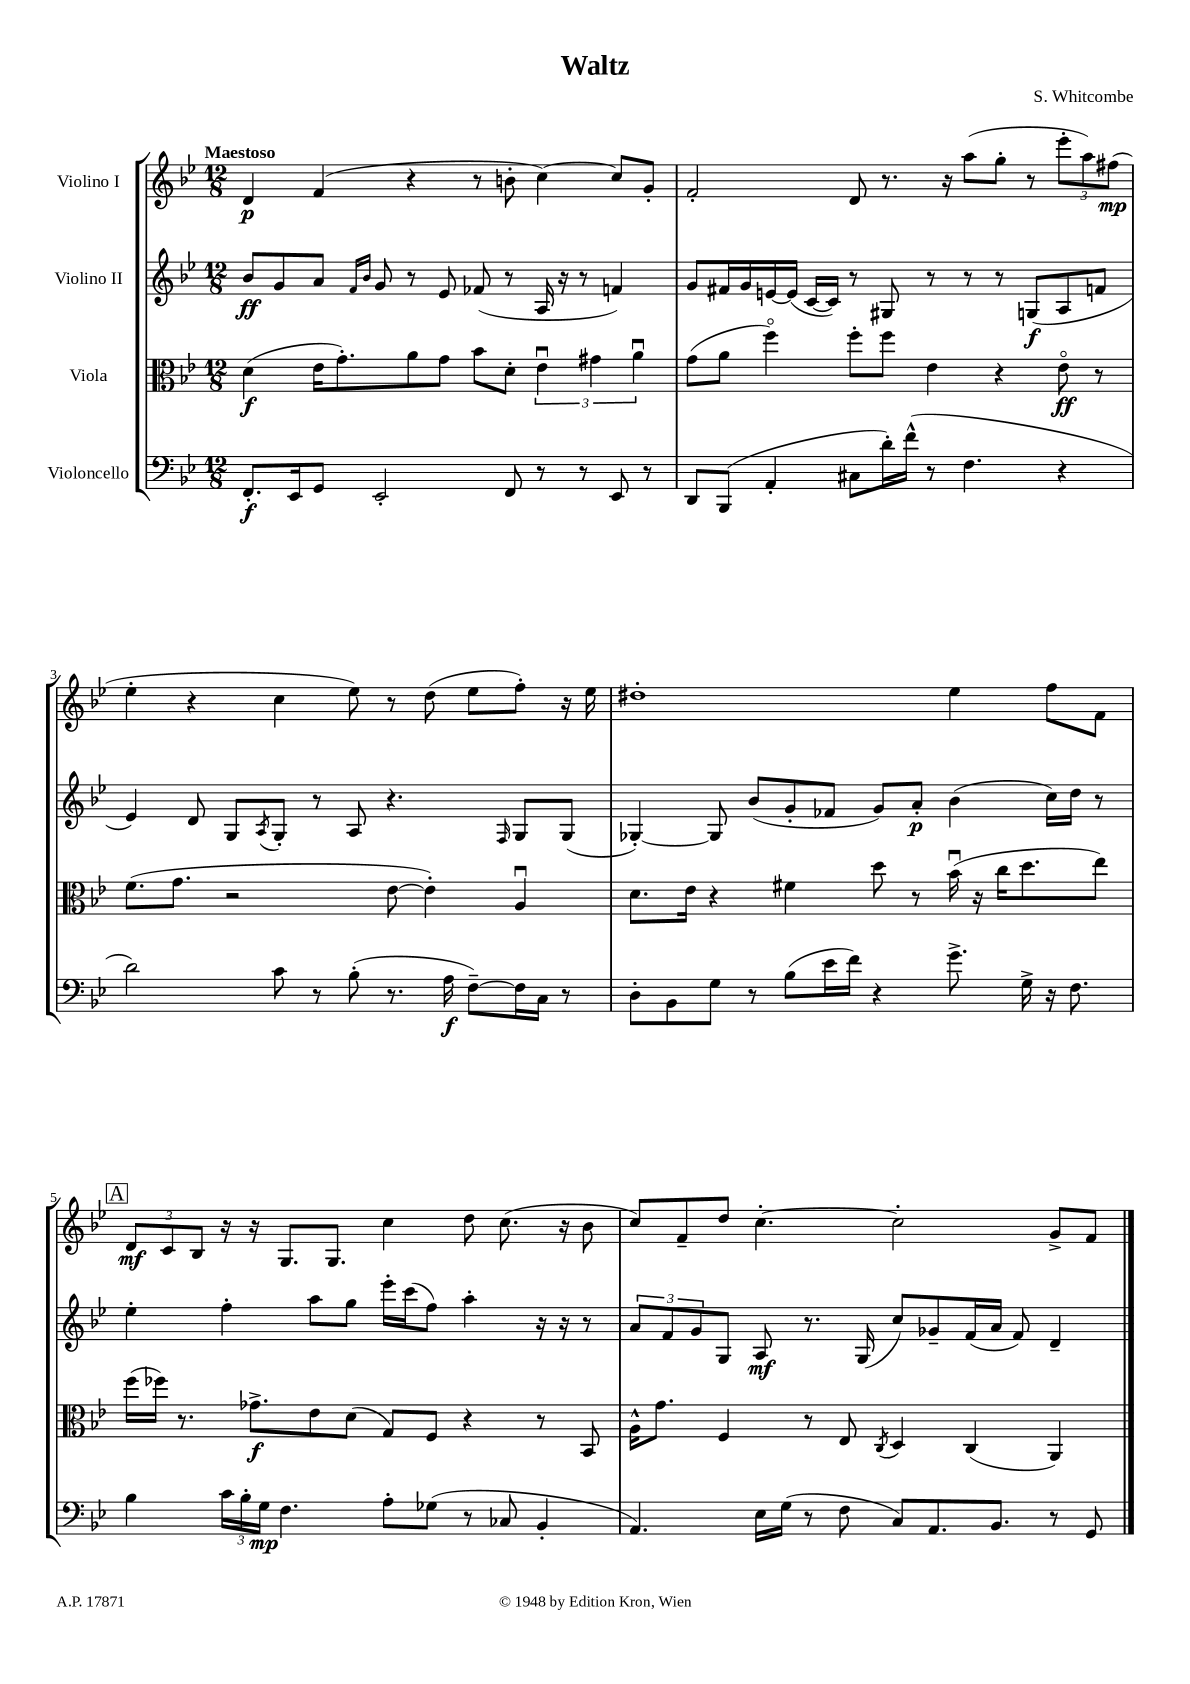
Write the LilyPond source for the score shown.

\header { title = "Waltz" composer = "S. Whitcombe" }
<<
\new StaffGroup <<
\new Staff = "s0" \with { instrumentName = "Violino I" } {
    \clef treble \key bes \major \numericTimeSignature \time 12/8 \tempo "Maestoso"
    d'4\p f'4( r4 r8 b'8-. c''4~) c''8 g'8-. |
    f'2-. d'8 r8. r16 a''8( g''8-. r8 \tuplet 3/2 { ees'''8-. a''8) fis''8\mp( } |
    ees''4-. r4 c''4 ees''8) r8 d''8( ees''8 f''8-.) r16 ees''16 |
    dis''1-. ees''4 f''8 f'8 |
    \mark \markup { \box "A" } \tuplet 3/2 { d'8\mf c'8 bes8 } r16 r16 g8. g8. c''4 d''8 c''8.( r16 bes'8 |
    c''8) f'8-- d''8 c''4.~-. c''2-. g'8-> f'8 \bar "|." |
}
\new Staff = "s1" \with { instrumentName = "Violino II" } {
    \clef treble \key bes \major \numericTimeSignature \time 12/8
    bes'8\ff g'8 a'8 \grace { f'16 bes'16 } g'8 r8 ees'8 fes'8( r8 a16 r16 r8 f'4) |
    g'8 fis'16 g'16 e'16~ e'16( c'16~ c'16) r8 gis8 r8 r8 r8 g8\f( a8 f'8 |
    ees'4) d'8 g8 \acciaccatura { a8 } g8-. r8 a8 r4. \grace { f16 } g8 g8( |
    ges4~-.) ges8 bes'8( g'8-. fes'8 g'8) a'8-.\p bes'4( c''16) d''16 r8 |
    \mark \markup { \box "A" } ees''4-. f''4-. a''8 g''8 ees'''16-. c'''16( f''8) a''4-. r16 r16 r8 |
    \tuplet 3/2 { a'8 f'8 g'8 } g8 a8\mf r8. g16( c''8) ges'8-- f'16( a'16 f'8) d'4-- \bar "|." |
}
\new Staff = "s2" \with { instrumentName = "Viola" } {
    \clef alto \key bes \major \numericTimeSignature \time 12/8
    d'4\f( ees'16 g'8.-.) a'8 g'8 bes'8 d'8-. \tuplet 3/2 { ees'4\downbow gis'4 a'4\downbow } |
    g'8( a'8 f''4\flageolet) f''8-. f''8 ees'4 r4 ees'8\flageolet\ff r8 |
    f'8.( g'8. r2 ees'8~ ees'4-.) a4\downbow |
    d'8. ees'16 r4 fis'4 d''8 r8 bes'16\downbow( r16 c''16 d''8. ees''8) |
    \mark \markup { \box "A" } f''16( fes''16) r8. ges'8.->\f ees'8 d'8( g8) f8 r4 r8 bes,8 |
    a16-^ g'8. f4 r8 ees8 \acciaccatura { c8 } d4 c4( a,4) \bar "|." |
}
\new Staff = "s3" \with { instrumentName = "Violoncello" } {
    \clef bass \key bes \major \numericTimeSignature \time 12/8
    f,8.-.\f ees,16 g,8 ees,2-. f,8 r8 r8 ees,8 r8 |
    d,8 bes,,8( a,4-. cis8 d'16-.) f'16-^( r8 f4. r4 |
    d'2) c'8 r8 bes8-.( r8. a16\f f8~--) f16 c16 r8 |
    d8-. bes,8 g8 r8 bes8( ees'16 f'16) r4 g'8.-> g16-> r16 f8. |
    \mark \markup { \box "A" } bes4 \tuplet 3/2 { c'16 bes16-. g16\mp } f4. a8-. ges8( r8 ces8 bes,4-. |
    a,4.) ees16 g16( r8 f8 c8) a,8. bes,8. r8 g,8 \bar "|." |
}
>>
>>
